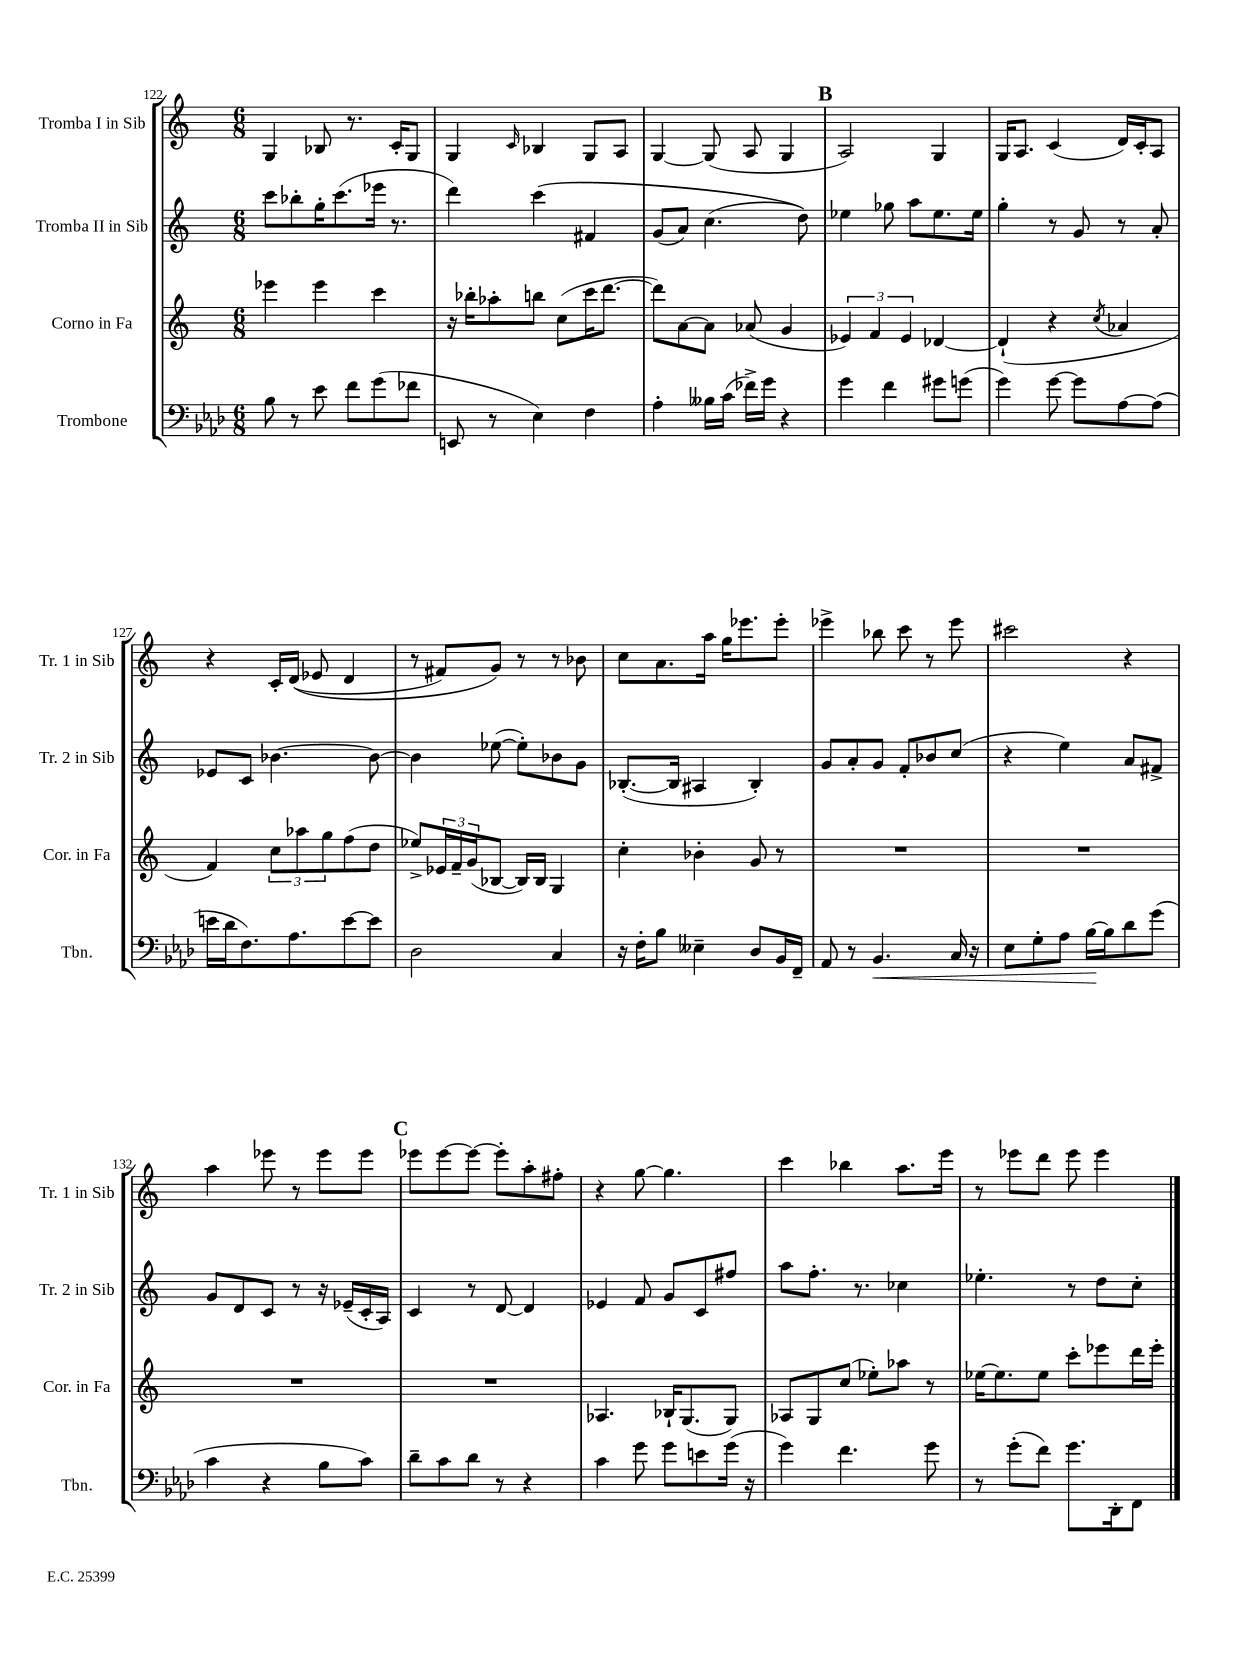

**kern	**kern	**kern	**kern
*staff4	*staff3	*staff2	*staff1
*clefF4	*clefG2	*clefG2	*clefG2
*k[b-e-a-d-]	*k[]	*k[]	*k[]
*M6/8	*M6/8	*M6/8	*M6/8
8B-	4eee-	8ccc	4G
8r	.	8bb-'	.
8e-	4eee-	16gg'	8B-
.	.	(8.ccc	.
8f	.	.	8.r
(8g	4ccc	16eee-	.
.	.	8.r	16c'
8f-	.	.	8G
=	=	=	=
8EE	16r	4ddd)	4G
.	16bb-'	.	.
8r	8aa-'	.	.
.	.	.	16qqc
4E-)	8bb	&(4ccc	4B-
.	(8cc	.	.
4F	16ccc	4f#	8G
.	[8.ddd	.	.
.	.	.	8A
=	=	=	=
4A-'	8ddd])	(8g	[4G
.	[8a	8a)	.
16B--	8a]	(4.cc	(8G]
(16c	.	.	.
16f-^)	(8a-	.	8A
16g	.	.	.
4r	4g	.	4G
.	.	8dd)&)	.
=	=	=	=
4g	6e-)	4ee-	2A)
.	6f	.	.
4f	.	8gg-	.
.	6e-	.	.
.	.	8aa	.
8g#	[4d-	8.ee-	4G
(8g	.	.	.
.	.	16ee-	.
=	=	=	=
4g)	(4d-`]	4gg'	16G
.	.	.	8.A
[8g	4r	8r	(4c
8g]	.	8g	.
.	8qcc	.	.
[8A-	4a-	8r	16d)
.	.	.	16c'
(8A-]	.	8a'	8A
=	=	=	=
16e	4f)	8e-	4r
16d-	.	.	.
8.F)	.	8c	.
.	12cc	[4.b-	16c'
8.A-	.	.	&((16d
.	12aa-	.	.
.	.	.	8e-
.	12gg	.	.
[8e	(8ff	.	4d
8e]	8dd	8b-_	.
=	=	=	=
2D-	8ee-^)	4b-]	8r
.	24e-	.	8f#)
.	24f~	.	.
.	(24g	.	.
.	[8B-	([8ee-	8g&)
.	16B-])	8ee-'])	8r
.	16B-	.	.
4C	4G	8b-	8r
.	.	8g	8b-
=	=	=	=
16r	4cc'	([8.B-'	8cc
16F'	.	.	.
8B-	.	.	8.a
.	.	16B-]	.
4E--~	4b-'	4A#	.
.	.	.	16aa
.	.	.	16gg
.	.	.	8.eee-
8D-	8g	4B-')	.
16BB-	8r	.	8eee-'
16FF~	.	.	.
=	=	=	=
8AA-	2.r	8g	4eee-^
8r	.	8a'	.
4.BB-	.	8g	8bb-
.	.	8f'	8ccc
.	.	8b-	8r
16C	.	(8cc	8eee-
16r	.	.	.
=	=	=	=
8E-	2.r	4r	2ccc#
8G'	.	.	.
8A-	.	4ee)	.
[16B-	.	.	.
16B-]	.	.	.
8d-	.	8a	4r
(8g	.	8f#^	.
=	=	=	=
4c	2.r	8g	4aa
.	.	8d	.
4r	.	8c	8eee-
.	.	8r	8r
8B-	.	16r	8eee-
.	.	(16e-~	.
8c)	.	16c'	8eee-
.	.	16A)	.
=	=	=	=
8d-~	2.r	4c	8eee-
8c	.	.	[8eee-
8d-	.	8r	8eee-_
8r	.	[8d	8eee-']
4r	.	4d]	8aa'
.	.	.	8ff#'
=	=	=	=
4c	4.A-	4e-	4r
8g	.	8f	[8gg
8g	16B-`	8g	4.gg]
.	(8.G	.	.
8e	.	8c	.
(16g	8G)	8ff#	.
16r	.	.	.
=	=	=	=
4g)	8A-	8aa	4ccc
.	8G	8.ff'	.
4.f	(8cc	.	4bb-
.	.	8.r	.
.	8ee-')	.	.
.	8aa-	4cc-	8.aa
8g	8r	.	.
.	.	.	16eee
=	=	=	=
8r	[16ee-	4.ee-'	8r
.	8.ee-]	.	.
(8g'	.	.	8eee-
8f)	8ee-	.	8ddd
8.g	8ccc'	8r	8eee-
.	8eee-	8dd	4eee-
16DD-'	.	.	.
8FF	16ddd	8cc'	.
.	16eee-'	.	.
==	==	==	==
*-	*-	*-	*-
